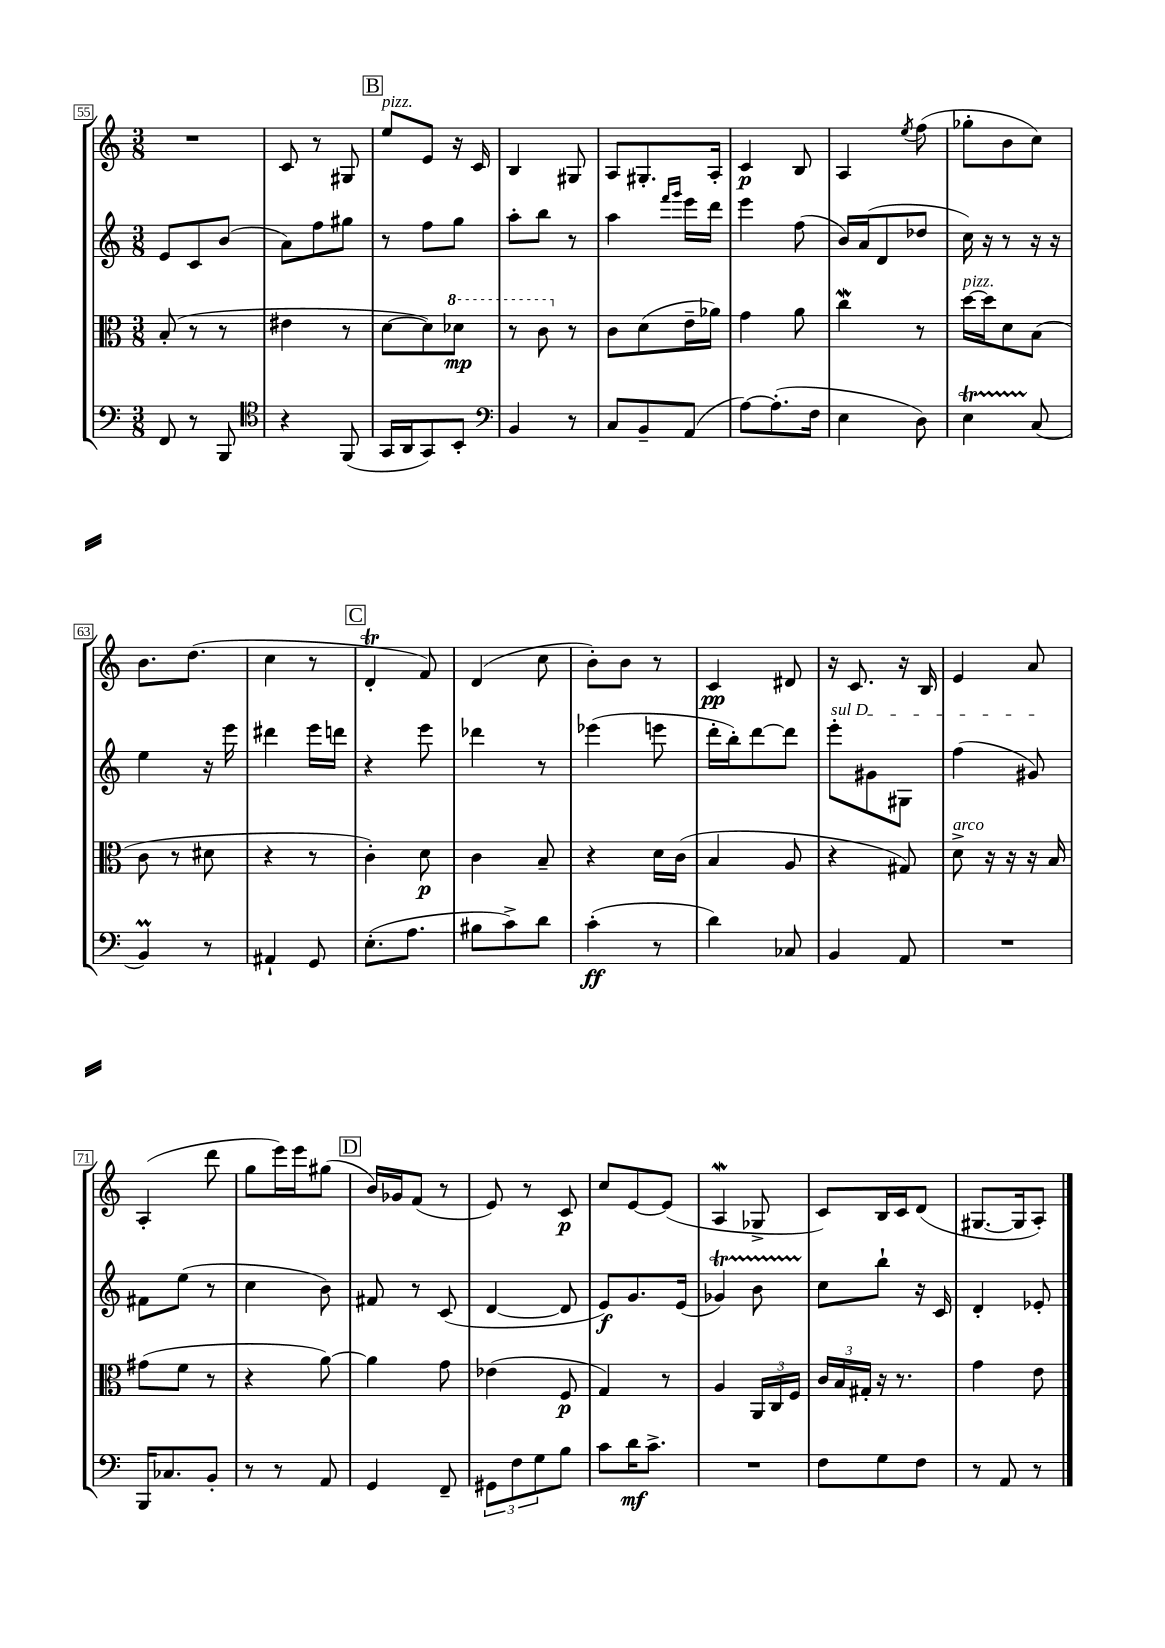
<<
\new StaffGroup <<
\new Staff = "s0" {
    \clef treble \key c \major \numericTimeSignature \time 3/8
    R4. |
    c'8 r8 gis8 |
    \mark \markup { \box "B" } e''8^\markup { \italic "pizz." } e'8 r16 c'16 |
    b4 gis8 |
    a8 gis8.-. a16-. |
    c'4\p b8 |
    a4 \acciaccatura { e''8 } f''8( |
    ges''8-. b'8 c''8) |
    b'8. d''8.( |
    c''4 r8 |
    \mark \markup { \box "C" } d'4-.\trill f'8) |
    d'4( c''8 |
    b'8-.) b'8 r8 |
    c'4\pp dis'8 |
    r16 c'8. r16 b16 |
    e'4 a'8 |
    a4-.( d'''8 |
    g''8 e'''16) e'''16 gis''8( |
    \mark \markup { \box "D" } b'16) ges'16 f'8( r8 |
    e'8) r8 c'8\p |
    c''8 e'8~ e'8( |
    a4\mordent ges8-> |
    c'8) b16 c'16 d'8( |
    gis8.~ gis16 a8-.) \bar "|." |
}
\new Staff = "s1" {
    \clef treble \key c \major \numericTimeSignature \time 3/8
    e'8 c'8 b'8( |
    a'8) f''8 gis''8 |
    \mark \markup { \box "B" } r8 f''8 g''8 |
    a''8-. b''8 r8 |
    a''4 \grace { f'''16 g'''16 } e'''16 d'''16 |
    e'''4 f''8( |
    b'16) a'16( d'8 des''8 |
    c''16) r16 r8 r16 r16 |
    e''4 r16 e'''16 |
    dis'''4 e'''16 d'''16 |
    \mark \markup { \box "C" } r4 e'''8 |
    des'''4 r8 |
    ees'''4( e'''8 |
    d'''16-. b''16-.) d'''8~ d'''8 |
    \once \override TextSpanner.bound-details.left.text = \markup { \italic "sul D" } e'''8-.\startTextSpan gis'8 gis8 |
    f''4( gis'8\stopTextSpan) |
    fis'8 e''8( r8 |
    c''4 b'8) |
    \mark \markup { \box "D" } fis'8 r8 c'8( |
    d'4~ d'8 |
    e'8\f) g'8. e'16( |
    ges'4\startTrillSpan) b'8 |
    c''8\stopTrillSpan b''8-! r16 c'16 |
    d'4-. ees'8-. \bar "|." |
}
\new Staff = "s2" {
    \clef alto \key c \major \numericTimeSignature \time 3/8
    b8-.( r8 r8 |
    eis'4 r8 |
    \mark \markup { \box "B" } d'8~ d'8) \ottava #1 des''8\mp |
    r8 c''8 \ottava #0 r8 |
    c'8 d'8( e'16-- aes'16) |
    g'4 a'8 |
    c''4\mordent r8 |
    d''16~^\markup { \italic "pizz." } d''16 d'8 b8( |
    c'8 r8 dis'8 |
    r4 r8 |
    \mark \markup { \box "C" } c'4-.) d'8\p |
    c'4 b8-- |
    r4 d'16 c'16( |
    b4 a8 |
    r4 gis8) |
    d'8->^\markup { \italic "arco" } r16 r16 r16 b16 |
    gis'8( f'8 r8 |
    r4 a'8~) |
    \mark \markup { \box "D" } a'4 g'8 |
    ees'4( f8\p |
    g4) r8 |
    a4 \tuplet 3/2 { a,16 c16 f16 } |
    \tuplet 3/2 { c'16 b16 gis16-. } r16 r8. |
    g'4 e'8 \bar "|." |
}
\new Staff = "s3" {
    \clef bass \key c \major \numericTimeSignature \time 3/8
    f,8 r8 b,,8 |
    \clef tenor r4 f,8( |
    \mark \markup { \box "B" } g,16 a,16 g,8) b,8-. |
    \clef bass b,4 r8 |
    c8 b,8-- a,8( |
    a8~) a8.-.( f16 |
    e4 d8) |
    e4\startTrillSpan c8\stopTrillSpan( |
    b,4\prall) r8 |
    ais,4-! g,8 |
    \mark \markup { \box "C" } e8.-.( a8. |
    bis8 c'8->) d'8 |
    c'4-.\ff( r8 |
    d'4) ces8 |
    b,4 a,8 |
    R4. |
    b,,16 ces8. b,8-. |
    r8 r8 a,8 |
    \mark \markup { \box "D" } g,4 f,8-- |
    \tuplet 3/2 { gis,8 f8 g8 } b8 |
    c'8 d'16\mf c'8.-> |
    R4. |
    f8 g8 f8 |
    r8 a,8 r8 \bar "|." |
}
>>
>>
\layout { \context { \Score currentBarNumber = #55 \override BarNumber.stencil = #(make-stencil-boxer 0.1 0.3 ly:text-interface::print) } }
